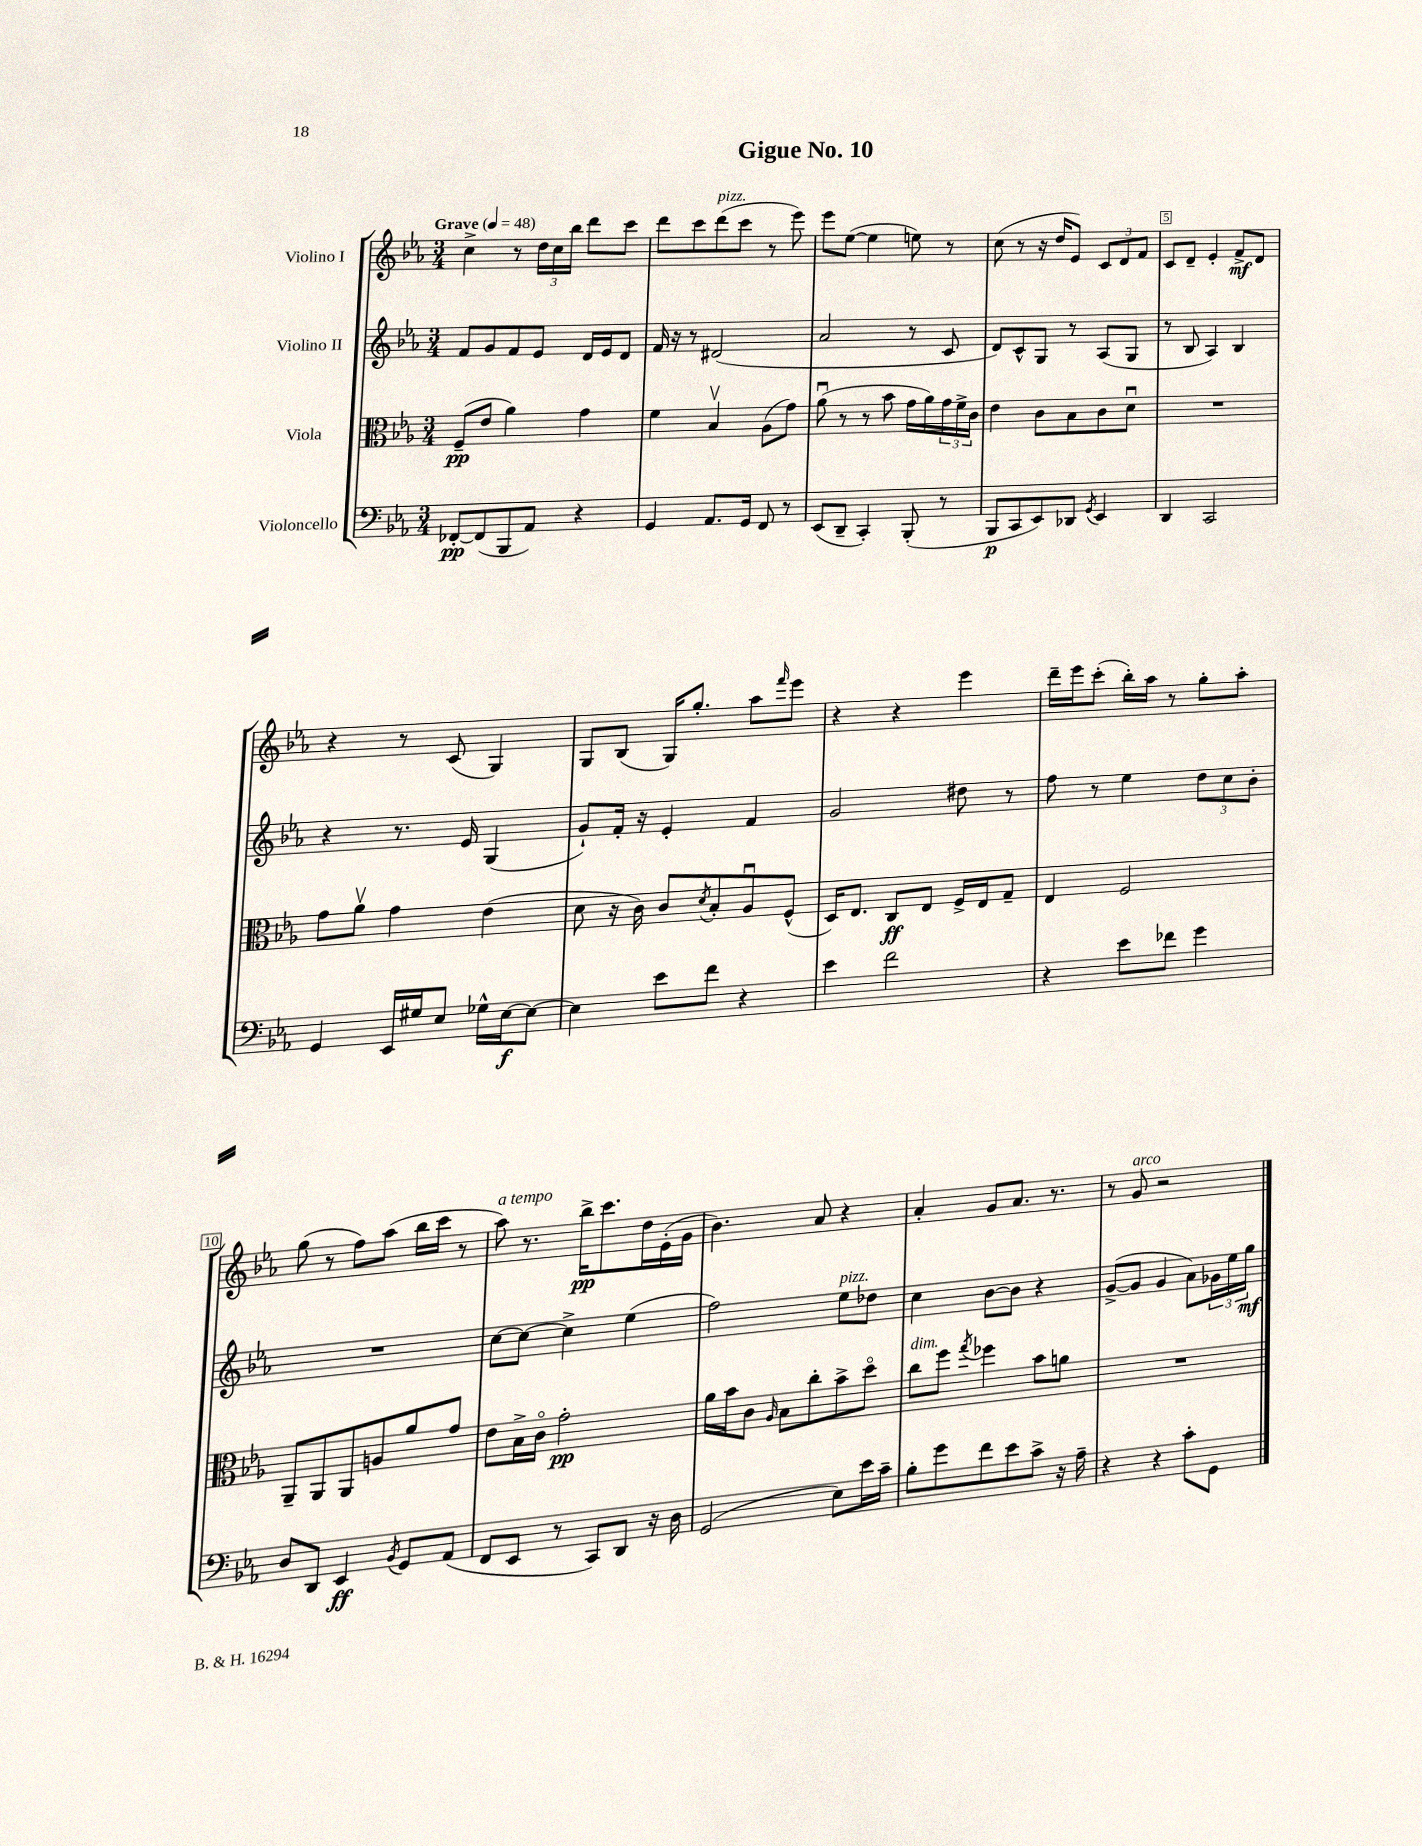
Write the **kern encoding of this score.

**kern	**kern	**kern	**kern
*staff4	*staff3	*staff2	*staff1
*clefF4	*clefC3	*clefG2	*clefG2
*k[b-e-a-]	*k[b-e-a-]	*k[b-e-a-]	*k[b-e-a-]
*M3/4	*M3/4	*M3/4	*M3/4
*MM48	*MM48	*MM48	*MM48
[8FF-'	(8F~	8f	4cc^
(8FF-]	8e-	8g	.
8BBB-	4a-)	8f	8r
8AA-)	.	8e-	24dd
.	.	.	24cc
.	.	.	24bb-
4r	4g	16d	8ddd
.	.	16e-	.
.	.	8d	8ccc
=	=	=	=
4GG	4f	16f	8ddd
.	.	16r	.
.	.	8r	8ccc
8.AA-	4B-v	(2d#	(8ddd
.	.	.	8ccc
16GG	.	.	.
8FF	(8A-	.	8r
8r	8g)	.	8eee-)
=	=	=	=
(8EE-	(8a-u	2a-	8eee-
8DD~	8r	.	([8ee-
4CC')	8r	.	4ee-]
.	8b-	.	.
(8BBB-'	16g	8r	8ee)
.	16a-)	.	.
8r	24g	8c	8r
.	24f^	.	.
.	24c	.	.
=	=	=	=
8BBB-	4e-	8d)	(8cc
8CC	.	8c^^	8r
8EE-)	8c	8G	16r
.	.	.	16dd
8DD-	8B-	8r	8e-)
8qGG	.	.	.
4EE-	8c	(8A-	12c
.	.	.	12d
.	8du	8G	.
.	.	.	12f
=	=	=	=
4DD	2.r	8r	8c
.	.	8B-	8d~
2CC	.	4A-)	4e-'
.	.	4B-	8f^
.	.	.	8d
=	=	=	=
4GG	8g	4r	4r
.	8a-v	.	.
16EE-	4g	8.r	8r
16G#	.	.	.
8E-	.	.	(8c
.	.	16e-	.
16G-^^	(4e-	(4G	4G)
[16E-	.	.	.
8E-_	.	.	.
=	=	=	=
4E-]	8d	8g`)	8G
.	16r	16f'	(8B-
.	16c)	16r	.
8e-	8c	4e-'	16G)
.	.	.	8.gg'
.	8qd	.	.
8f	8B-'	.	.
4r	8A-u	4f	8aa-
.	.	.	16qqfff
.	(8F^^	.	8eee-
=	=	=	=
4e-	16D)	2g	4r
.	8.E-	.	.
2f	8C	.	4r
.	8E-	.	.
.	16F^	8dd#	4eee-
.	16E-	.	.
.	8G~	8r	.
=	=	=	=
4r	4E-	8ff	16ddd~
.	.	.	16eee-
.	.	8r	(8ccc'
8e-	2F	4ee-	16bb-')
.	.	.	16aa-
8f-	.	.	8r
4g	.	12dd	8gg'
.	.	12cc	.
.	.	.	8aa-'
.	.	12b-'	.
=	=	=	=
8D	8AA-~	2.r	(8gg
8DD	8AA-	.	8r
4EE-	8AA-	.	8ff)
.	8A	.	(8aa-
8qBB-	.	.	.
8GG	8a-	.	16bb-
.	.	.	16ccc
(8AA-	8g	.	8r
=	=	=	=
8FF	8e-	[8cc	8aa-)
8EE-	16B-^	8cc_	8.r
.	16co	.	.
8r	2g'	4cc^]	.
.	.	.	16bb-^
8CC)	.	.	8.ccc
8DD	.	(4ee-	.
.	.	.	16dd
16r	.	.	(16e-'
16D	.	.	16g
=	=	=	=
(2GG	16a-	2ff)	4.b-)
.	16b-	.	.
.	8c	.	.
.	16qqA-	.	.
.	8B-	.	.
.	8cc'	.	8a-
8E-)	8b-^	8ee-	4r
16e-	8ddo	8dd-	.
16c~	.	.	.
=	=	=	=
8B-'	8cc	4cc	4a-'
8g	8ff	.	.
.	8qgg	.	.
8f	4ff-	[8b-	8g
8e-	.	8b-]	8.a-
8c^	8b-	4r	.
.	.	.	8.r
16r	8a	.	.
16A-~	.	.	.
=	=	=	=
4r	2.r	([8g^	8r
.	.	8g]	8g
4r	.	4g	2r
8c'	.	8a-)	.
8GG	.	24g-	.
.	.	24ee-	.
.	.	24gg	.
==	==	==	==
*-	*-	*-	*-
